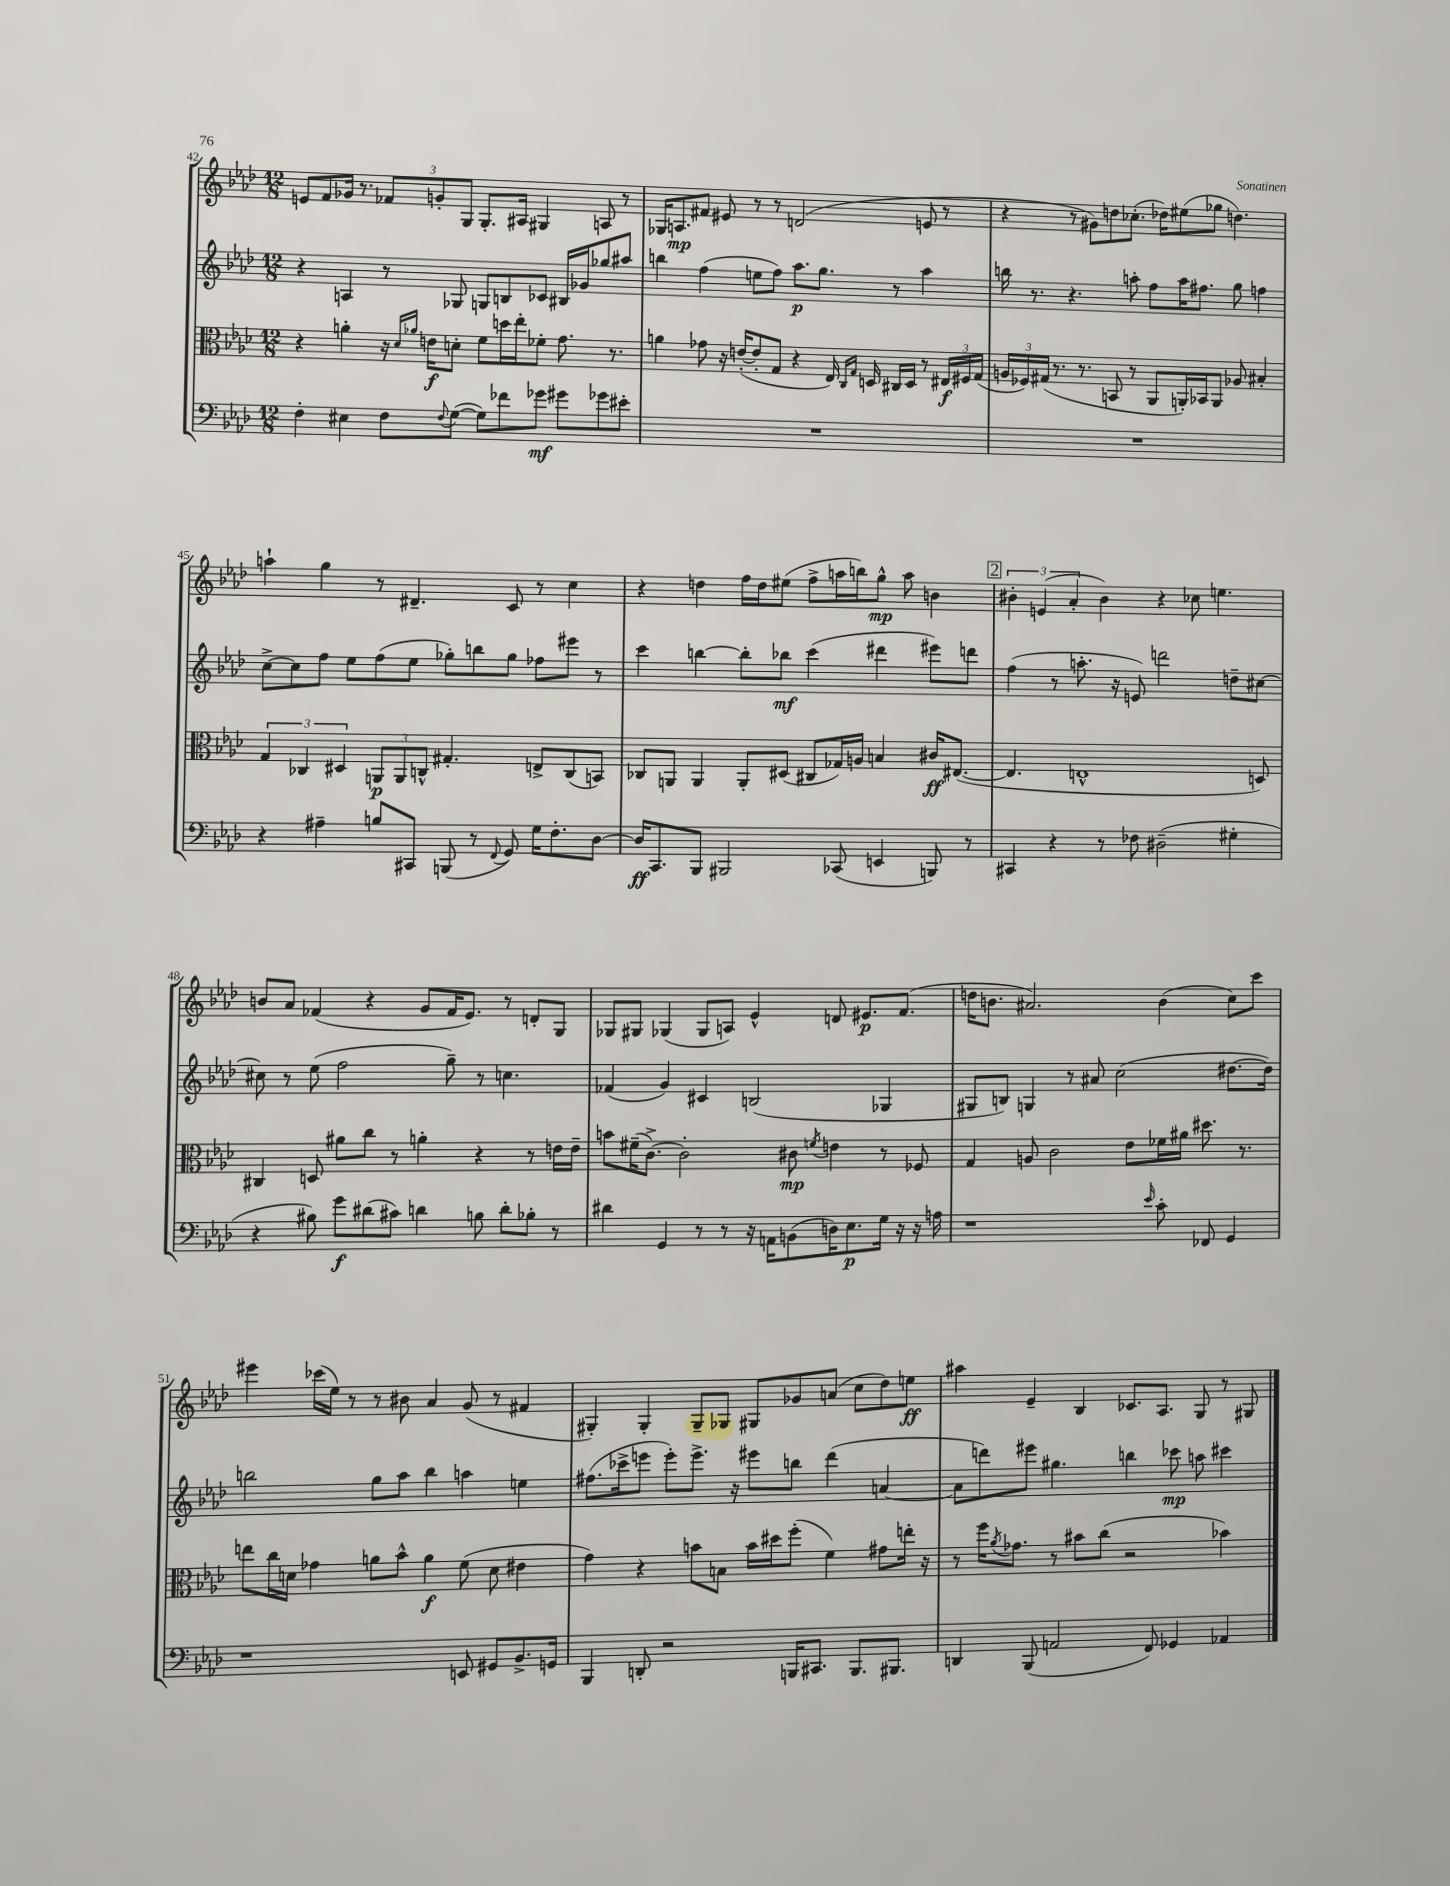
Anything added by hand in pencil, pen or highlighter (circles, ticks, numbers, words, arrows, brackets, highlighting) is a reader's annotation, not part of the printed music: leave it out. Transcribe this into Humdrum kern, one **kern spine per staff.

**kern	**kern	**kern	**kern
*staff4	*staff3	*staff2	*staff1
*clefF4	*clefC3	*clefG2	*clefG2
*k[b-e-a-d-]	*k[b-e-a-d-]	*k[b-e-a-d-]	*k[b-e-a-d-]
*M12/8	*M12/8	*M12/8	*M12/8
4F'	4r	4r	8e
.	.	.	8f
4E#	4a'	4A	16g-
.	.	.	8.r
8F	16r	8r	12f-
.	16qqd-	.	.
.	16qqa-	.	.
.	16e	.	.
.	.	.	12g'
8qqF	.	.	.
([8G	8d'	8G-	.
.	.	.	12G
8G])	8f	8G	8.G'
8f-	16dd	8B	.
.	16ee-'	.	16A#
8g-	8f-'	8c-	4G#
8g#	8.g	16B#	.
.	.	16g-	.
8g-	.	8gg-	8A
.	8.r	.	.
8e#'	.	8aa#	8r
=	=	=	=
1.r	4a	4bb	16G-
.	.	.	8.A
.	8g-	(4ff	8f#
.	16r	.	8e#
.	([16e'	.	.
.	8e']	8ee	8r
.	8G	8ff)	8r
.	4r	8.aa-	(2d
.	.	8.gg	.
.	16E-)	.	.
.	16qqC	.	.
.	16qqG	.	.
.	16D	.	.
.	16C#	8r	.
.	16D	.	.
.	8r	4aa-	8e
.	24E#	.	8r
.	24F#	.	.
.	(24G	.	.
=	=	=	=
1.r	24A	16bb	4r
.	24F-)	.	.
.	.	8.r	.
.	(24G#	.	.
.	8.r	.	.
.	.	4.r	8r
.	8.r	.	.
.	.	.	8g#)
.	8BB	.	8dd
.	8r	8aa'	(8.cc-'
.	8AA-	8ff	.
.	.	.	16dd-)
.	16AA')	16aa	(8ee#
.	16BB-	8.ff#	.
.	8AA	.	8gg-
.	8A-	8gg	4.dd)
.	4B#'	4ff	.
=	=	=	=
4r	6G	[8cc^	4aa`
.	.	8cc]	.
.	6C-	.	.
4A#~	.	8ff	4gg
.	6D#	.	.
.	.	8ee-	.
8B	12AA	(8ff	8r
.	12AA	.	.
8CC#	.	8ee-	4.d#~
.	12C^^	.	.
(8BBB	4.G#'	8gg-')	.
8r	.	8bb	.
8qqFF	.	.	.
8GG)	.	8gg-	8c
16G	8E^	8ff-	8r
8.F'	.	.	.
.	(8C	8eee#	4cc
[8D-	8BB)	8r	.
=	=	=	=
16D-]	8C-	4ccc	4r
8.CC	.	.	.
.	8AA	.	.
8BBB-	4AA	[4bb	4dd
2BBB#	.	.	.
.	8AA'	8bb']	16ff
.	.	.	16dd
.	(8D#	8bb-	(8ee#
.	8C#	(4ccc	8ff^
(8CC-	16G-)	.	16aa
.	16A	.	16bb)
4EE	4B	4ddd#	8gg^^
.	.	.	8aa
8BBB)	16c#	8eee#)	4b
.	([8.E#	.	.
8r	.	8ddd	.
=	=	=	=
4CC#	4.E#]	(4ff	6b#'
.	.	.	(6e
4r	.	8r	.
.	.	.	6a-'
.	1E^^	8.aa'	.
8r	.	.	4b#)
.	.	16r	.
8F-	.	8e)	.
(2D#~	.	2ddd	4r
.	.	.	8cc-
.	.	.	4.ee
4G#'	.	8dd~	.
.	8D)	[8cc#	.
=	=	=	=
4r	4C#	8cc#]	8b
.	.	8r	8a-
8B#)	8D	(8ee-	(4f-
8g	8a#	2ff	.
(8d#	8cc	.	4r
8c#)	8r	.	.
4d	4a'	.	8g
.	.	8gg~)	16f-
.	.	.	8.e-)
8B	4r	8r	.
8d'	.	4.cc	8r
8B-'	8r	.	8d'
8r	16e	.	8G
.	16e~	.	.
=	=	=	=
4d#	8b	(4f-	8G-
.	(16f#~	.	8G#
.	[8.c^)	.	.
4GG	.	4g)	(4G-
.	2c']	.	.
8r	.	4c#	8G-
8r	.	.	8A)
16r	.	(2B	4e-^^
16AA	.	.	.
(8BB	8c#	.	.
.	8qf	.	.
16D)	4e	.	8d
8.E-	.	.	.
.	.	.	8.e#
16G	8r	4G-	.
16r	.	.	(8.f
16r	8F-	.	.
16A	.	.	.
=	=	=	=
1r	4G	8G#	16dd
.	.	.	8.b
.	.	8B)	.
.	8A	4G	2.a#)
.	2c	.	.
.	.	8r	.
.	.	8a#	.
.	.	(2cc	.
.	8e-	.	.
16qqe-	.	.	.
8c'	16f-	.	(4b
.	16a#	.	.
8FF-	8.dd#	.	.
4GG	.	[8.dd#	8cc)
.	8.r	.	.
.	.	.	8ccc
.	.	16dd#])	.
=	=	=	=
1r	8ee	2bb	4eee#
.	16cc	.	.
.	16d	.	.
.	4g-	.	(16ccc-
.	.	.	16ee-)
.	.	.	8r
.	8a	8gg	8r
.	8b-^^	8aa-	8b#
.	4a	4bb	4a-
8EE	(8f	4aa	(8g
8GG#	8d	.	8r
8.BB-^	4e#	4ee	4f#
16GG	.	.	.
=	=	=	=
4BBB-	4g)	(8.ff#	4G#')
.	.	16ccc-^	.
8DD'	4r	8eee	4G#'
2r	.	8eee')	.
.	8b	8.eee^	8G#~
.	8B	.	8G-
.	.	16r	.
.	16b	8eee#	8G#
.	16dd#	.	.
16BBB	(8ff'	8bb	8g-
8.CC#	.	.	.
.	4f)	(4ddd-	(8a
8.BBB	.	.	8cc
.	8g#	[4a	8dd-)
8.BBB#	.	.	.
.	16ee'	.	8ee
.	16r	.	.
=	=	=	=
4DD	8r	8a]	4aa#
.	16ff	8ddd)	.
.	8qa-	.	.
.	8.g-	.	.
(8BBB-	.	8eee#	4e-~
2AA	8r	4.gg#	.
.	8b#	.	4B-
.	(8cc	.	.
.	2r	4bb	8.c-
8FF)	.	.	.
.	.	.	8.A-
4GG-	.	8ccc-	.
.	.	8aa	8G
4AA-	4b-)	4ccc#	8r
.	.	.	8G#
==	==	==	==
*-	*-	*-	*-
